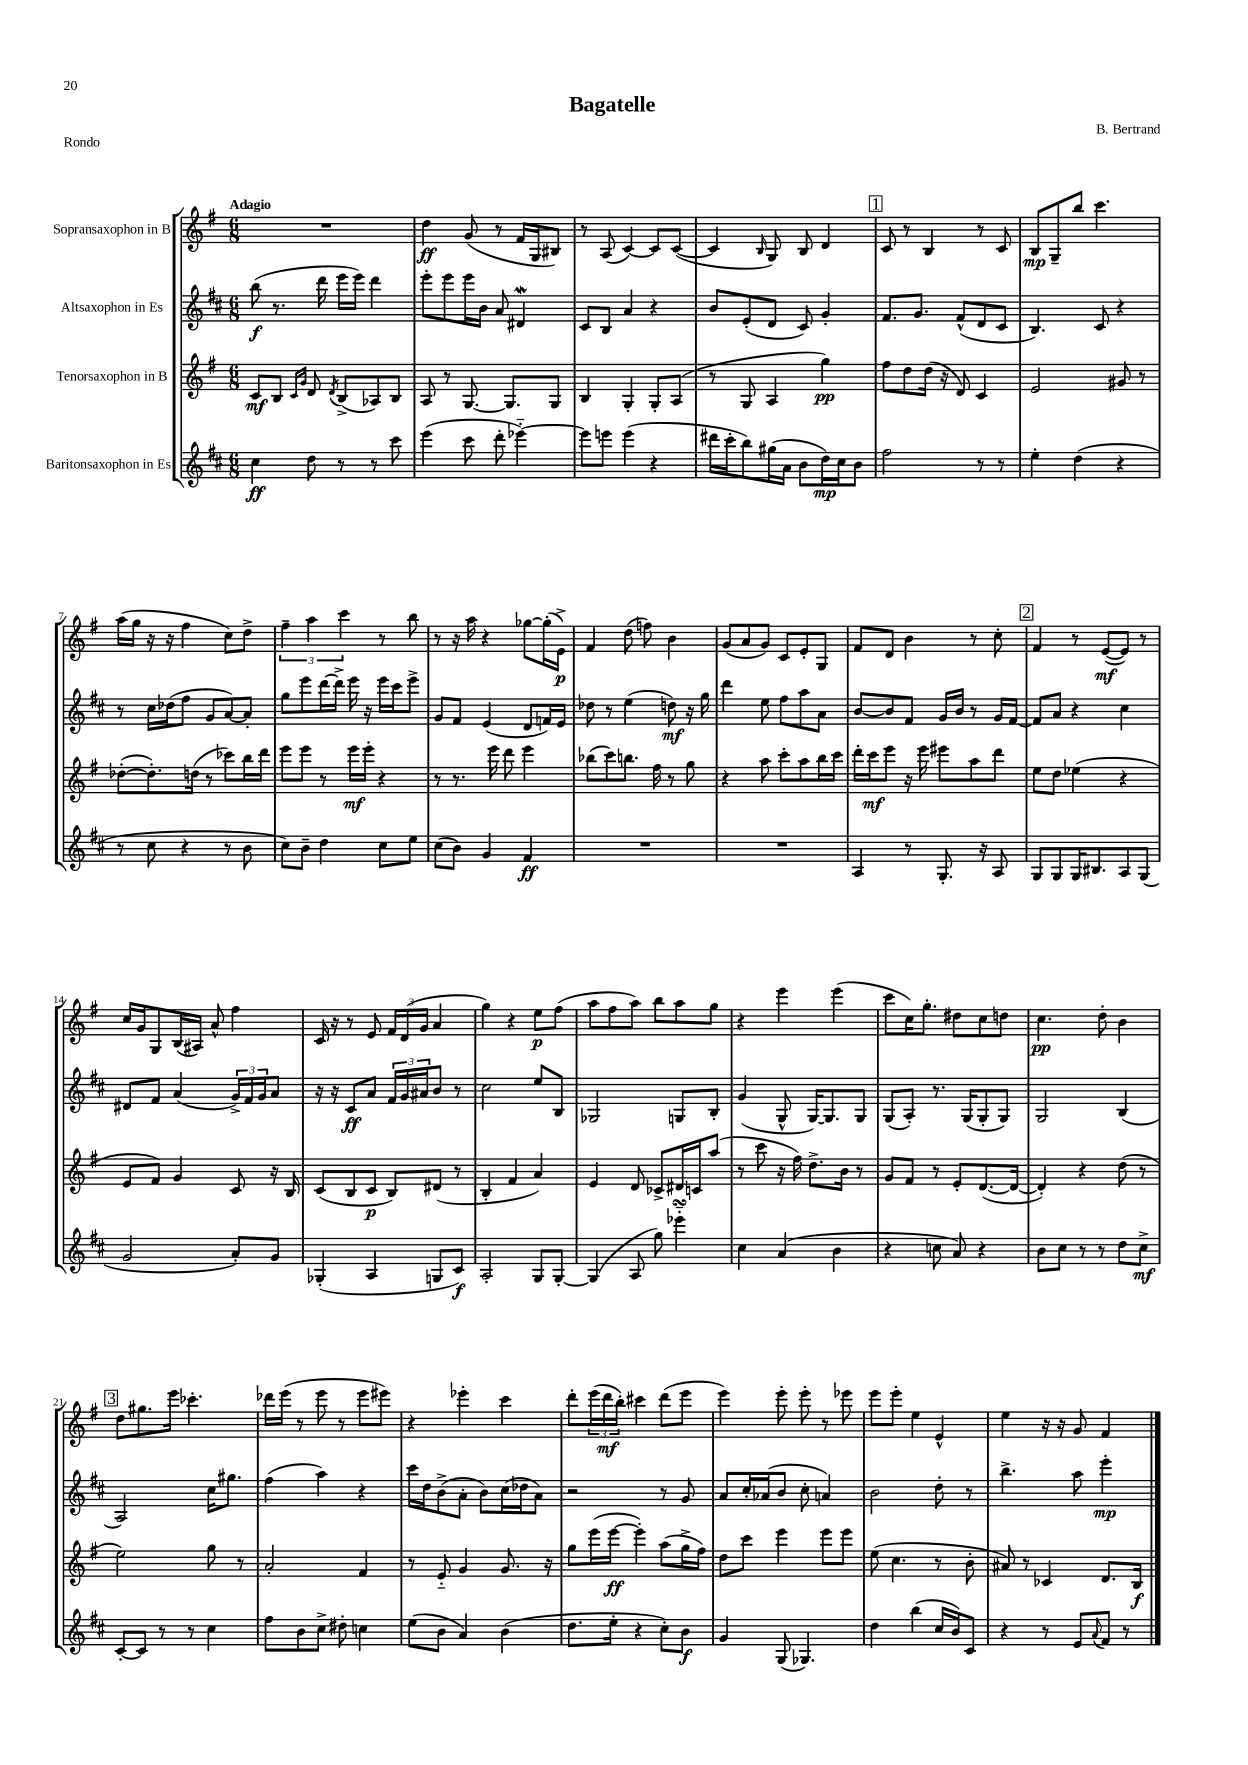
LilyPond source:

\header { title = "Bagatelle" composer = "B. Bertrand" piece = "Rondo" }
<<
\new StaffGroup <<
\new Staff = "s0" \with { instrumentName = "Sopransaxophon in B" } {
    \clef treble \key g \major \numericTimeSignature \time 6/8 \tempo "Adagio"
    R2. |
    d''4\ff g'8( r8 fis'16 g16 bis8) |
    r8 a8( c'4~) c'8 c'8~( |
    c'4 \grace { b16 } g8) b8 d'4 |
    \mark \markup { \box "1" } c'8 r8 b4 r8 c'8 |
    b8\mp g8-- b''8 c'''4. |
    a''16( g''16 r16 r16 fis''4 c''8) d''8-> |
    \tuplet 3/2 { fis''4-- a''4 c'''4 } r8 b''8 |
    r8 r16 a''16 r4 ges''8~ ges''16-.( e'16->\p) |
    fis'4 d''8( f''8) b'4 |
    g'8( a'8 g'8) c'8 e'8-. g8 |
    fis'8 d'8 b'4 r8 c''8-. |
    \mark \markup { \box "2" } fis'4 r8 e'8~\mf( e'8) r8 |
    c''16 g'16 g8 b16( ais16) a'8-^ fis''4 |
    c'16 r16 r8 e'8 \tuplet 3/2 { fis'16 d'16( g'16 } a'4 |
    g''4) r4 e''8\p fis''8( |
    a''8 fis''8 a''8) b''8 a''8 g''8 |
    r4 e'''4 e'''4( |
    c'''8 c''16) g''8.-. dis''8 c''8 d''8 |
    c''4.\pp d''8-. b'4 |
    \mark \markup { \box "3" } d''8 gis''8. e'''16 ces'''4.-. |
    des'''16 e'''16( r8 e'''8 r8 e'''8 eis'''8) |
    r4 ees'''4-. c'''4 |
    d'''8-. \tuplet 3/2 { e'''16( d'''16\mf b''16-.) } cis'''4 d'''8( e'''8 |
    e'''4) e'''8-. e'''8-. r8 ees'''8 |
    e'''8 e'''8-. e''4 e'4-^ |
    e''4 r16 r16 g'8 fis'4 \bar "|." |
}
\new Staff = "s1" \with { instrumentName = "Altsaxophon in Es" } {
    \clef treble \key d \major \numericTimeSignature \time 6/8
    b''8\f( r8. d'''16 e'''16 e'''16) d'''4 |
    e'''8-. e'''8 e'''16 b'16 a'8 dis'4\mordent |
    cis'8 b8 a'4 r4 |
    b'8 e'8-.( d'8 cis'8) g'4-. |
    \mark \markup { \box "1" } fis'8. g'8. fis'8-^( d'8 cis'8 |
    b4.) cis'8 r4 |
    r8 cis''16 des''16( fis''8 g'8 a'8~) a'8-. |
    g''8 e'''8 d'''16~ d'''16-> e'''16 r16 e'''16 cis'''16 e'''8-> |
    g'8 fis'8 e'4( d'8 f'16) e'16 |
    des''8 r8 e''4( d''8\mf) r16 g''16 |
    d'''4 e''8 fis''8 a''8 a'8 |
    b'8~ b'8 fis'8 g'16 b'16 r8 g'16 fis'16~ |
    \mark \markup { \box "2" } fis'8 a'8 r4 cis''4 |
    dis'8 fis'8 a'4( \tuplet 3/2 { g'16->) fis'16 g'16 } a'8 |
    r16 r16 cis'8\ff a'8 \tuplet 3/2 { fis'16 g'16 ais'16 } b'8 r8 |
    cis''2 e''8 b8 |
    ges2 g8 b8-. |
    g'4( g8-^ g16~) g8. g8 |
    g8( a8-.) r8. g16( g8-. g8) |
    g2 b4( |
    \mark \markup { \box "3" } a2) cis''16 gis''8. |
    fis''4( a''4) r4 |
    cis'''16 d''16 b'8->( a'8-. b'8) cis''16( des''16 a'8) |
    r2 r8 g'8 |
    a'8 cis''16-. aes'16( b'8 cis''8-. a'4) |
    b'2 d''8-. r8 |
    b''4.-> a''8 e'''4-.\mp \bar "|." |
}
\new Staff = "s2" \with { instrumentName = "Tenorsaxophon in B" } {
    \clef treble \key g \major \numericTimeSignature \time 6/8
    c'8\mf b8 \grace { c'16 g'16 } d'8 \acciaccatura { d'8 } b8->( aes8) b8 |
    a8 r8 g8.~ g8. g8 |
    b4 g4-. g8-. a8( |
    r8 g8 a4 g''4\pp) |
    \mark \markup { \box "1" } fis''8 d''8 d''16( r16 d'8) c'4 |
    e'2 gis'8 r8 |
    des''8~-.( des''8.-.) d''16( r8 ces'''8) b''16 d'''16 |
    e'''8 e'''8 r8 e'''16\mf e'''16-. r4 |
    r8 r8. e'''16 d'''8 e'''4 |
    bes''8( c'''8) b''8. fis''16 r8 g''8 |
    r4 a''8 c'''8-. a''8 b''16 c'''16 |
    d'''16-. c'''16\mf e'''8 r16 e'''16 eis'''8 a''8 d'''8 |
    \mark \markup { \box "2" } e''8 d''8 ees''4( r4 |
    e'8 fis'8) g'4 c'8 r16 b16 |
    c'8( b8 c'8\p b8) dis'8( r8 |
    b4-. fis'4 a'4) |
    e'4 d'8 ces'8-> dis'16 c'16 a''8( |
    r8 c'''8 r16 fis''16) d''8.-> b'16 r8 |
    g'8 fis'8 r8 e'8-. d'8.~( d'16~ |
    d'4-.) r4 d''8( r8 |
    \mark \markup { \box "3" } e''2) g''8 r8 |
    a'2-. fis'4 |
    r8 e'8-_ g'4 g'8. r16 |
    g''8 e'''16( e'''16~\ff e'''4-.) a''8( g''16-> fis''16) |
    d''8 c'''8 e'''4 e'''8 e'''8 |
    e''8( c''4. r8 b'8-. |
    ais'8) r8 ces'4 d'8. b16\f \bar "|." |
}
\new Staff = "s3" \with { instrumentName = "Baritonsaxophon in Es" } {
    \clef treble \key d \major \numericTimeSignature \time 6/8
    cis''4\ff d''8 r8 r8 cis'''8 |
    e'''4( cis'''8 d'''8-. ees'''4~-_) |
    ees'''8 e'''8 e'''4( r4 |
    dis'''16 cis'''16-. b''8) gis''16( a'16 b'8 d''16\mp) cis''16 b'8 |
    \mark \markup { \box "1" } fis''2 r8 r8 |
    e''4-. d''4( r4 |
    r8 cis''8 r4 r8 b'8 |
    cis''8) b'8-- d''4 cis''8 e''8 |
    cis''8( b'8) g'4 fis'4\ff |
    R2. |
    R2. |
    a4 r8 g8.-. r16 a8 |
    \mark \markup { \box "2" } g8 g8 g16 bis8. a8 g8( |
    g'2 a'8-.) g'8 |
    ges4-.( a4 g8 cis'8\f) |
    a2-. g8 g8~-. |
    g4( a8 g''8) ees'''4-_\turn |
    cis''4 a'4( b'4 |
    r4 c''8 a'8) r4 |
    b'8 cis''8 r8 r8 d''8 cis''8->\mf |
    \mark \markup { \box "3" } cis'8~-. cis'8 r8 r8 cis''4 |
    fis''8 b'8 cis''8-> dis''8-. c''4 |
    e''8( b'8 a'4) b'4( |
    d''8. e''16-. r4 cis''8-.) b'8\f |
    g'4 g8( ges4.) |
    d''4 b''4( cis''16 b'16) cis'8 |
    r4 r8 e'8 \appoggiatura { a'8 } fis'8 r8 \bar "|." |
}
>>
>>
